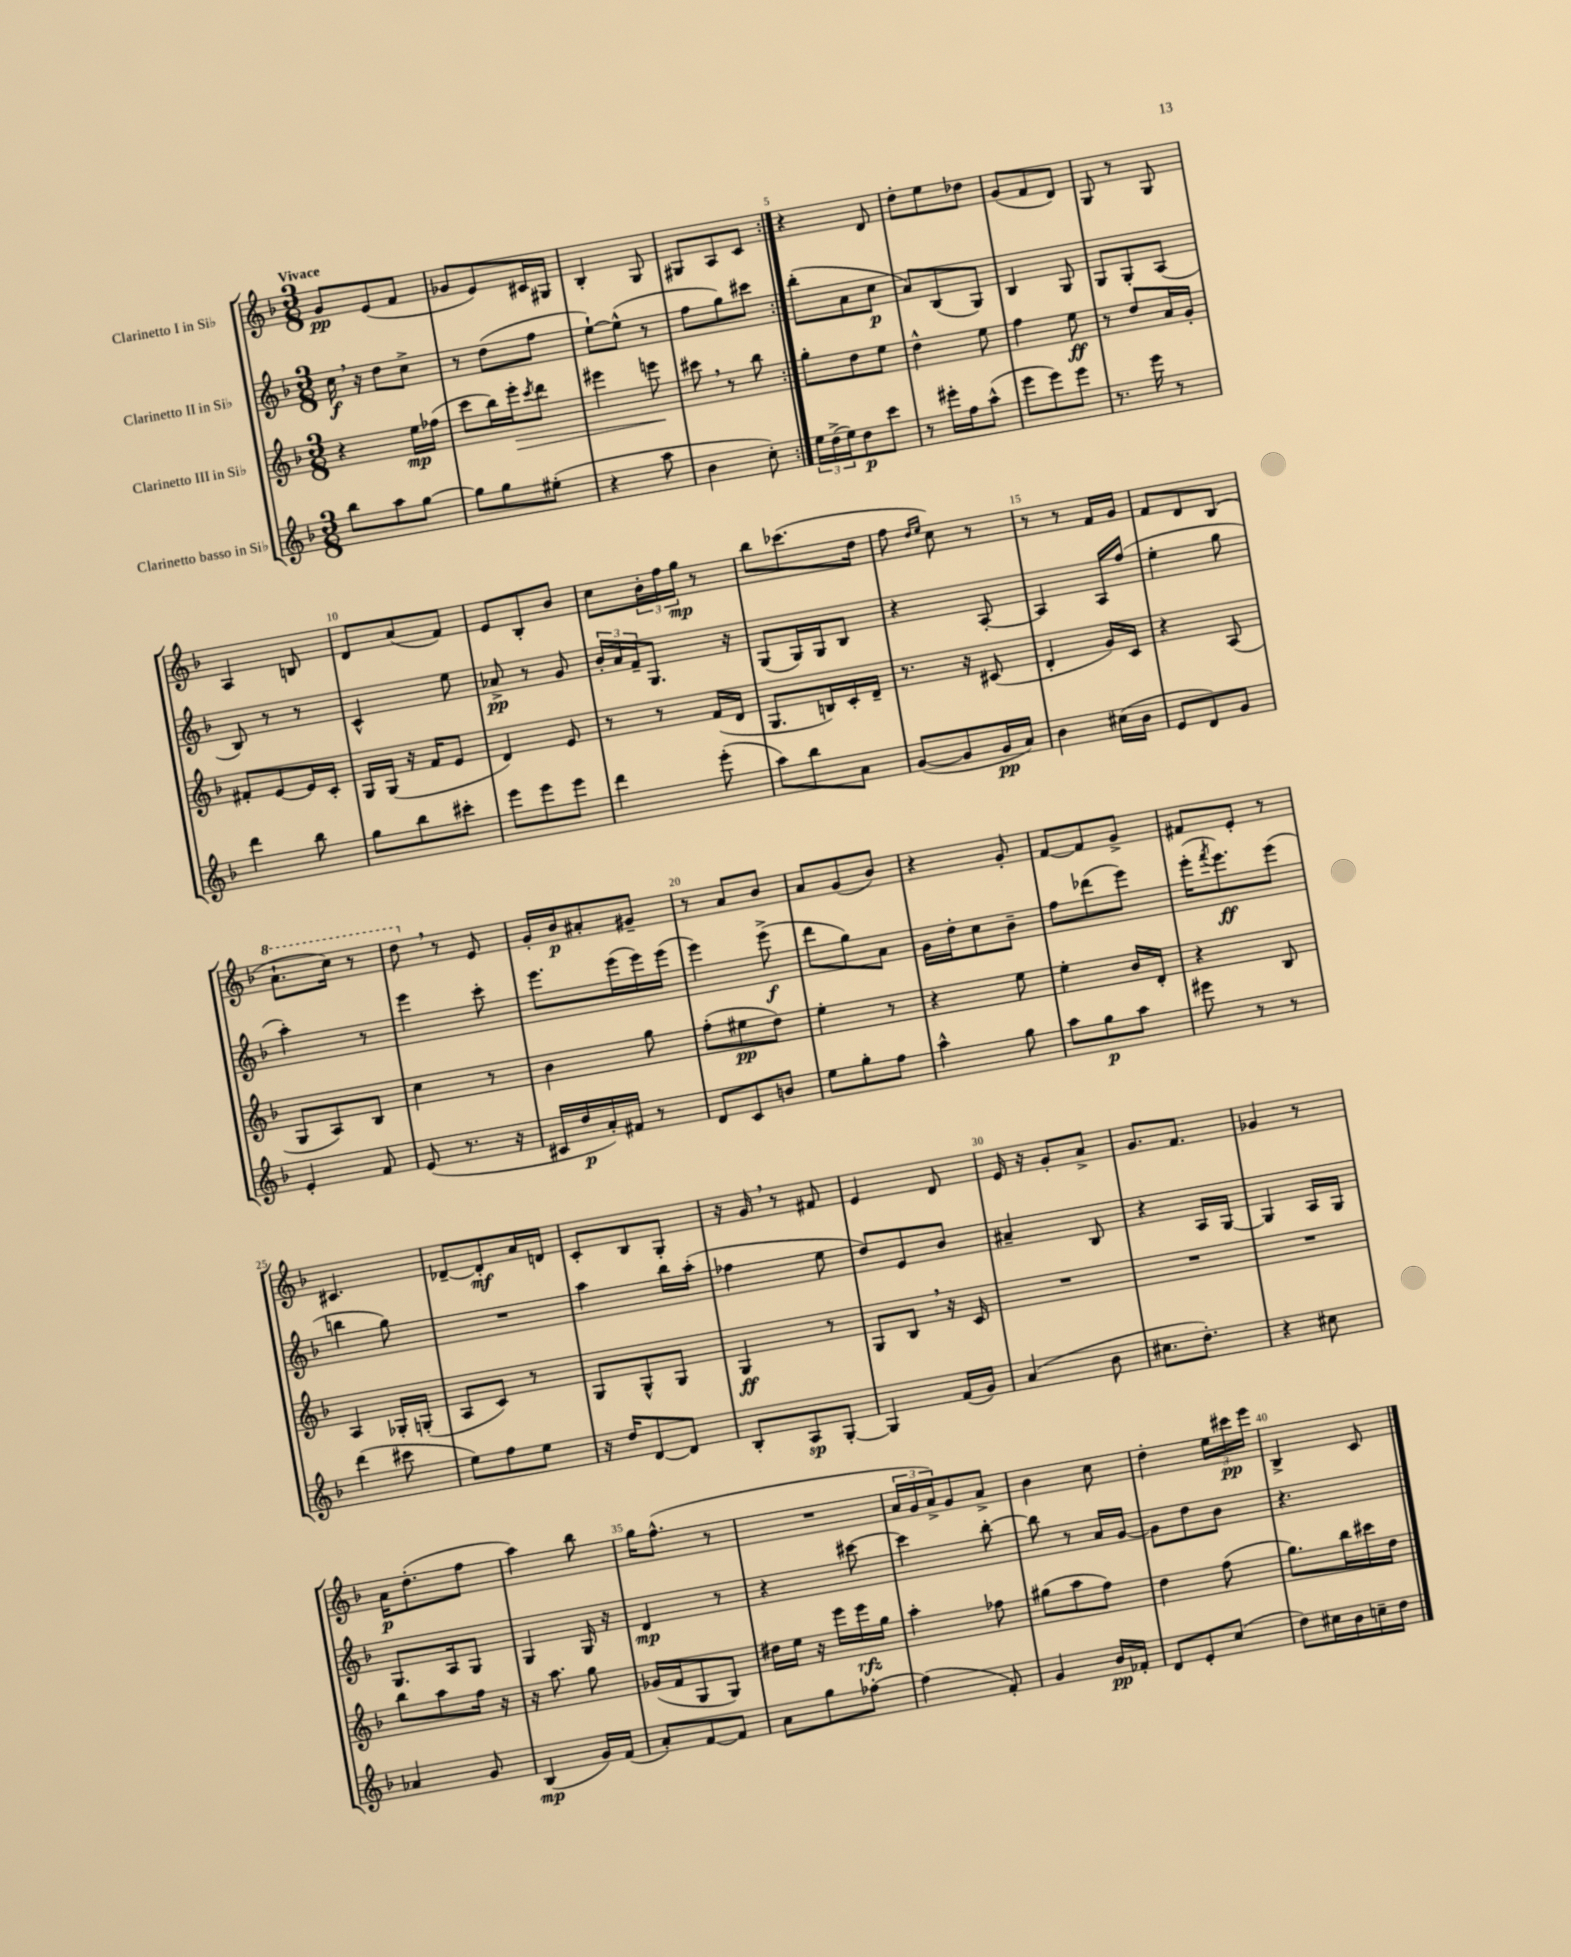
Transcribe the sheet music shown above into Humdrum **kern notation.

**kern	**dynam	**kern	**dynam	**kern	**dynam	**kern	**dynam
*part4	*part4	*part3	*part3	*part2	*part2	*part1	*part1
*staff4	*staff4	*staff3	*staff3	*staff2	*staff2	*staff1	*staff1
*I"Clarinetto basso in Si♭	*	*I"Clarinetto III in Si♭	*	*I"Clarinetto II in Si♭	*	*I"Clarinetto I in Si♭	*
*clefG2	*	*clefG2	*	*clefG2	*	*clefG2	*
*k[b-]	*	*k[b-]	*	*k[b-]	*	*k[b-]	*
*M3/8	*	*M3/8	*	*M3/8	*	*M3/8	*
=1	=1	=1	=1	=1	=1	=1	=1
!	!	!	!	!	!	!LO:TX:a:B:t=Vivace	!
8bb-\L	.	4r	.	16cc,\	f	8g/L	pp
.	.	.	.	16r	.	.	.
8aa\	.	.	.	8dd\L	.	(8e/	.
[8gg\J	.	16ee\LL	mp	8cc^\J	.	8f/J	.
.	.	(16ff-X\JJ	.	.	.	.	.
=2	=2	=2	=2	=2	=2	=2	=2
8gg\L]	.	8ccc\L	.	8r	.	8g-X/L	.
8gg\	.	16bb-\L)	.	(8dd\L	.	8e/)	.
!	!	!	!LO:HP:b	!	!	!	!
.	.	16eee'\J	>	.	.	.	.
.	.	8qccc/	.	.	.	.	.
(8ee#X'\J	.	8ddd\J	.	8ff\J	.	16c#X/L	.
.	.	.	.	.	.	16G#X/JJ	.
=3	=3	=3	=3	=3	=3	=3	=3
4r	.	4eee#X\	.	[8ee`\L)	.	4B-'/	.
.	.	.	.	(8ee^^\J]	.	.	.
8aa\	.	8eeen\	.	8r	.	8G/	.
.	.	.	]	.	.	.	.
=4	=4	=4	=4	=4	=4	=4	=4
4b-\	.	8ccc#X,\	.	8ff\L	.	8G#X/L	.
.	.	8r	.	8gg\)	.	8A/	.
8cc'\)	.	8bb-\	.	8ccc#X\J	.	8c/J	.
=5:|!	=5:|!	=5:|!	=5:|!	=5:|!	=5:|!	=5:|!	=5:|!
24ee\LL	.	8gg'\L	.	(8bb-'\L	.	4r	.
(24dd^\	.	.	.	.	.	.	.
24ee\J)	.	.	.	.	.	.	.
8dd\	p	8dd\	.	8a\	.	.	.
8ccc\J	.	8ee\J	.	8cc\J	p	8d/	.
=6	=6	=6	=6	=6	=6	=6	=6
8r	.	4dd^^\	.	8a/L)	.	8dd'\L	.
16eee#X'\LL	.	.	.	(8B-/	.	8ee\	.
16ff\J	.	.	.	.	.	.	.
(8aa^^\J	.	8ee\	.	8G/J)	.	8dd-X\J	.
=7	=7	=7	=7	=7	=7	=7	=7
8eee\L	.	4ff\	.	4B-/	.	(8g/L	.
8eee\)	.	.	.	.	.	8f/	.
8eee\J	.	8ee\	ff	8G/	.	8d/J)	.
=8	=8	=8	=8	=8	=8	=8	=8
8.r	.	8r	.	8G/L	.	8G/	.
.	.	8dd/L	.	8G'/	.	8r	.
16eee\	.	.	.	.	.	.	.
8r	.	16a/L	.	(8A/J	.	8G/	.
.	.	16g'/JJ	.	.	.	.	.
!!LO:LB:g=z
=9	=9	=9	=9	=9	=9	=9	=9
4ddd\	.	8f#X'/L	.	8B-/)	.	4A/	.
.	.	[8e/	.	8r	.	.	.
8bb-\	.	16e/L]	.	8r	.	8Bn/	.
.	.	16c'/JJ	.	.	.	.	.
=10	=10	=10	=10	=10	=10	=10	=10
8gg\L	.	16G/LL	.	4c^^/	.	8d/L	.
.	.	(16G/JJ	.	.	.	.	.
8bb-\	.	16r	.	.	.	(8a/	.
.	.	16f/KL	.	.	.	.	.
8ccc#X'\J	.	8e/J	.	8ee\	.	8f/J)	.
=11	=11	=11	=11	=11	=11	=11	=11
8eee\L	.	4d/)	.	8a-X^/	pp	8e/L	.
8eee\	.	.	.	8r	.	8B-'/	.
8eee\J	.	8e/	.	8g/	.	8b-/J	.
=12	=12	=12	=12	=12	=12	=12	=12
4ddd\	.	8r	.	24b-'/LL	.	8cc\L	.
.	.	.	.	24a/	.	.	.
.	.	.	.	24f~/J	.	.	.
.	.	8r	.	8.G/J	.	24b-'\L	.
.	.	.	.	.	.	24ff\	.
.	.	.	.	.	.	24gg\JJ	mp
(8eee'\	.	(16f/LL	.	.	.	8r	.
.	.	16d/JJ	.	16r	.	.	.
=13	=13	=13	=13	=13	=13	=13	=13
8aa\L)	.	8.G/L	.	(8G/L	.	8bb-\L	.
8bb-\	.	.	.	16G/L)	.	(8.ccc-X\	.
.	.	16Bn/L)	.	16G/J	.	.	.
8a\J	.	16c'/	.	8B-/J	.	.	.
.	.	16d~/JJ	.	.	.	16dd\Jk	.
=14	=14	=14	=14	=14	=14	=14	=14
([8g/L	.	8.r	.	4r	.	8ff\	.
.	.	.	.	.	.	16qqdd/LL	.
.	.	.	.	.	.	16qqee/JJ	.
8g/]	.	.	.	.	.	8cc\)	.
.	.	16r	.	.	.	.	.
16g/L	pp	(8c#X/	.	[8A'/	.	8r	.
16a/JJ)	.	.	.	.	.	.	.
=15	=15	=15	=15	=15	=15	=15	=15
4b-\	.	4d'/	.	4A/]	.	8r	.
.	.	.	.	.	.	8r	.
(16cc#X\LL	.	16g/LL)	.	16A/LL	.	16f/LL	.
16b-\JJ	.	16c/JJ	.	(16ff/JJ	.	16g/JJ	.
=16	=16	=16	=16	=16	=16	=16	=16
8e/L	.	4r	.	4ee'\	.	8f/L	.
8d/)	.	.	.	.	.	8d/	.
8g/J	.	(8A/	.	8gg\	.	(8B-/J	.
!!LO:LB:g=z
=17	=17	=17	=17	=17	=17	=17	=17
*	*	*	*	*	*	*8va	*
4e'/	.	8G/L	.	4aa'\)	.	8.aa`\L	.
.	.	8A/)	.	.	.	.	.
.	.	.	.	.	.	16ccc\Jk)	.
8f/	.	8B-/J	.	8r	.	8r	.
=18	=18	=18	=18	=18	=18	=18	=18
(8e/	.	4cc\	.	4eee\	.	8ddd,\	.
*	*	*	*	*	*	*X8va	*
8.r	.	.	.	.	.	8r	.
.	.	8r	.	8ccc'\	.	8e/	.
16r	.	.	.	.	.	.	.
=19	=19	=19	=19	=19	=19	=19	=19
16c#X/LL	.	4b-\	.	8.eee\L	.	16g'/LL	.
16dd/	p	.	.	.	.	16b-/J	p
16a'/)	.	.	.	.	.	8a#X'/	.
16f#X/JJ	.	.	.	(16eee\L	.	.	.
8r	.	8gg\	.	16eee\)	.	8g#X~/J	.
.	.	.	.	(16eee\JJ	.	.	.
=20	=20	=20	=20	=20	=20	=20	=20
8d/L	.	(8ff'\L	.	4eee\)	.	8r	.
8c/	.	8ee#X\	pp	.	.	8a/L	.
8bn/J	.	8dd\J)	.	(8eee^\	f	8b-/J	.
=21	=21	=21	=21	=21	=21	=21	=21
8ee\L	.	4ee'\	.	8ddd\L	.	8a/L	.
8gg'\	.	.	.	8gg\)	.	(8g/	.
8ff\J	.	8r	.	8a\J	.	8b-/J)	.
=22	=22	=22	=22	=22	=22	=22	=22
4aa^^\	.	4r	.	16g\LL	.	4r	.
.	.	.	.	16dd'\J	.	.	.
.	.	.	.	8cc\	.	.	.
8gg\	.	8ee\	.	8b-~\J	.	8g'/	.
=23	=23	=23	=23	=23	=23	=23	=23
8aa\L	.	4ee'\	.	8ff\L	.	[8f/L	.
8gg\	p	.	.	(8ddd-X\	.	8f/]	.
8aa\J	.	16b-/LL	.	8eee\J)	.	8g^/J	.
.	.	16d'/JJ	.	.	.	.	.
=24	=24	=24	=24	=24	=24	=24	=24
8eee#X\	.	4r	.	(16eee'\KL	.	8f#X/L	.
.	.	.	.	8qfff/	.	.	.
.	.	.	.	8.eee\)	ff	.	.
8r	.	.	.	.	.	8e'/J	.
8r	.	8B-/	.	(8eee\J	.	8r	.
!!LO:LB:g=z
=25	=25	=25	=25	=25	=25	=25	=25
(4ddd\	.	4A/	.	4bbn\	.	4.c#X/	.
8ccc#X\	.	16G-X'/LL	.	8gg\)	.	.	.
.	.	(16Gn'/JJ	.	.	.	.	.
=26	=26	=26	=26	=26	=26	=26	=26
8ee\L)	.	8A/L	.	4.r	.	[8d-X~/L	.
8ff\	.	8c/J)	.	.	.	8d-'/]	mf
8ee\J	.	8r	.	.	.	16a/L	.
.	.	.	.	.	.	16dn/JJ	.
=27	=27	=27	=27	=27	=27	=27	=27
16r	.	8G/L	.	4aa\	.	8c'/L	.
16dd/KL	.	.	.	.	.	.	.
[8d/	.	8G^^/	.	.	.	8B-/	.
8d/J]	.	8G/J	.	16bb-\LL	.	8G'/J	.
.	.	.	.	(16aa'\JJ	.	.	.
=28	=28	=28	=28	=28	=28	=28	=28
8B-'/L	.	4G/	ff	4ff-X\	.	16r	.
.	.	.	.	.	.	16g,/	.
8A/	sp	.	.	.	.	8r	.
[8G'/J	.	8r	.	8ee\	.	8f#X/	.
=29	=29	=29	=29	=29	=29	=29	=29
4G/]	.	8G/L	.	8dd/L)	.	4e/	.
.	.	8B-,/J	.	8e/	.	.	.
(16f/LL	.	16r	.	8b-/J	.	8d/	.
16g/JJ)	.	16c/	.	.	.	.	.
=30	=30	=30	=30	=30	=30	=30	=30
(4a/	.	4.r	.	4a#X~/	.	16e/	.
.	.	.	.	.	.	16r	.
.	.	.	.	.	.	8g'/L	.
8b-\	.	.	.	8B-/	.	8a^/J	.
=31	=31	=31	=31	=31	=31	=31	=31
8.cc#X\L	.	4.r	.	4r	.	8.g/L	.
8.dd'\J)	.	.	.	.	.	8.f/J	.
.	.	.	.	16A/LL	.	.	.
.	.	.	.	[16G/JJ	.	.	.
=32	=32	=32	=32	=32	=32	=32	=32
4r	.	4.r	.	4G/]	.	4g-X/	.
8cc#X\	.	.	.	16A/LL	.	8r	.
.	.	.	.	16G/JJ	.	.	.
!!LO:LB:g=z
=33	=33	=33	=33	=33	=33	=33	=33
4a-X/	.	8bb-\L	.	8.G/L	.	16a\KL	p
.	.	.	.	.	.	(8.dd'\	.
.	.	8aa\	.	.	.	.	.
.	.	.	.	16A/k	.	.	.
8g/	.	16ff\Jk	.	8G/J	.	8ff\J	.
.	.	16r	.	.	.	.	.
=34	=34	=34	=34	=34	=34	=34	=34
(4B-/	mp	16r	.	4G/	.	4aa\)	.
.	.	8.aa\	.	.	.	.	.
16g/LL)	.	8gg\	.	16G/	.	8bb-\	.
(16f/JJ	.	.	.	16r	.	.	.
=35	=35	=35	=35	=35	=35	=35	=35
8a'/L)	.	(16g-X/LL	.	4d/	mp	16gg\KL	.
.	.	16f/J	.	.	.	(8.ff^^\J	.
[8f/	.	8G/	.	.	.	.	.
8f/J]	.	8G/J)	.	8r	.	8r	.
=36	=36	=36	=36	=36	=36	=36	=36
8a\L	.	16dd#X\LL	.	4r	.	4.r	.
.	.	16ee\JJ	.	.	.	.	.
8gg\	.	16r	.	.	.	.	.
.	.	16eee\LL	.	.	.	.	.
[8ff-X'\J	.	16eee\	rfz	[8ccc#X\	.	.	.
.	.	16gg\JJ	.	.	.	.	.
=37	=37	=37	=37	=37	=37	=37	=37
(4ff-\]	.	4aa'\	.	4ccc#\]	.	24a/LL	.
.	.	.	.	.	.	24g/	.
.	.	.	.	.	.	24a^/J)	.
.	.	.	.	.	.	8g/	.
8f'/)	.	8ff-X\	.	[8bb-'\	.	8a^/J	.
=38	=38	=38	=38	=38	=38	=38	=38
4g/	.	(8gg#X\L	.	8bb-\]	.	4b-\	.
.	.	8aa\	.	8r	.	.	.
16b-/LL	pp	8ff\J)	.	16a/LL	.	8cc\	.
16f-X'/JJ	.	.	.	[16g/JJ	.	.	.
=39	=39	=39	=39	=39	=39	=39	=39
8d/L	.	4dd\	.	8g\L]	.	4dd'\	.
8e'/	.	.	.	8dd\	.	.	.
(8cc/J	.	(8ff\	.	8b-\J	.	24ee\LL	.
.	.	.	.	.	.	24ccc#X\	pp
.	.	.	.	.	.	24eee\JJ	.
=40	=40	=40	=40	=40	=40	=40	=40
8dd\L)	.	8.gg\L)	.	4.r	.	4B-^/	.
16cc#X\L	.	.	.	.	.	.	.
16b-\	.	16bb-\L	.	.	.	.	.
16ccn~\	.	16ccc#X\	.	.	.	8c/	.
16dd\JJ	.	16dd\JJ	.	.	.	.	.
==	==	==	==	==	==	==	==
*-	*-	*-	*-	*-	*-	*-	*-
